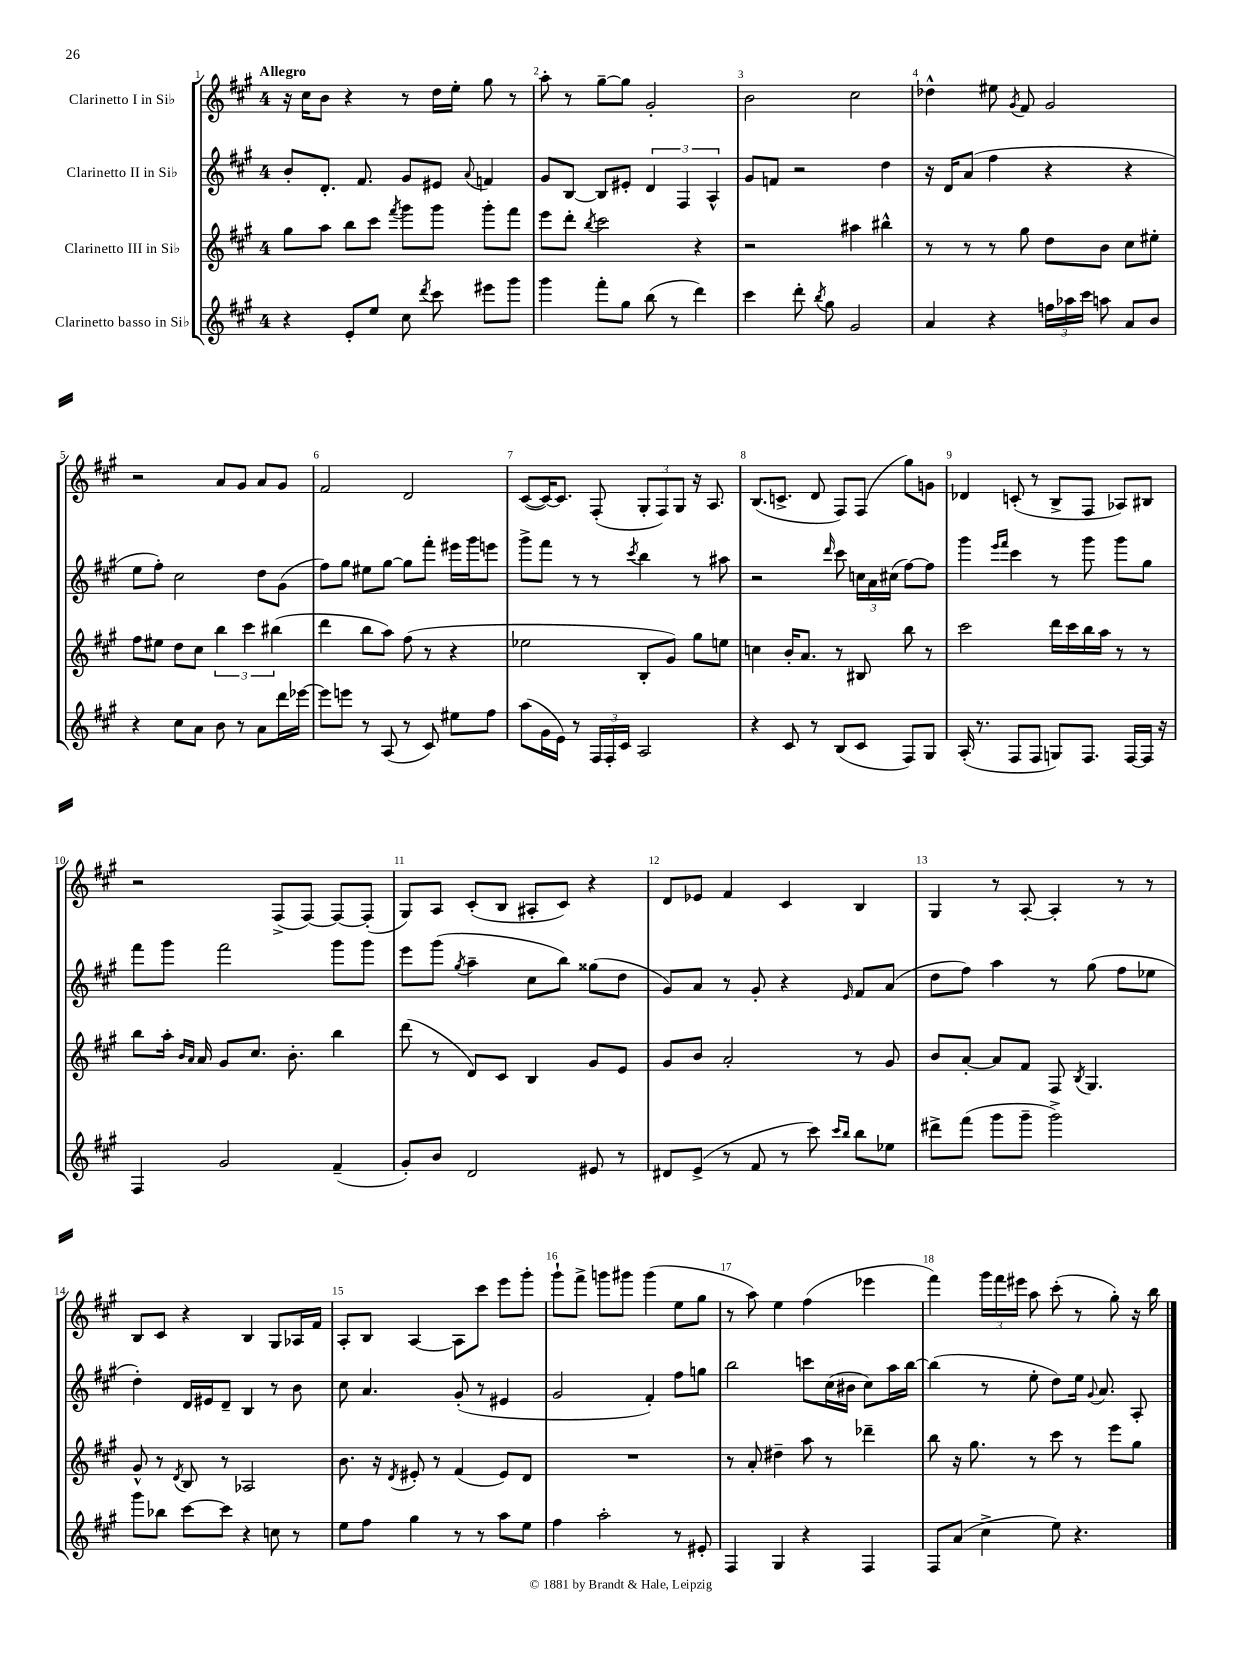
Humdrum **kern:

**kern	**kern	**kern	**kern
*part4	*part3	*part2	*part1
*staff4	*staff3	*staff2	*staff1
*I"Clarinetto basso in Si♭	*I"Clarinetto III in Si♭	*I"Clarinetto II in Si♭	*I"Clarinetto I in Si♭
*clefG2	*clefG2	*clefG2	*clefG2
*k[f#c#g#]	*k[f#c#g#]	*k[f#c#g#]	*k[f#c#g#]
*M4/4	*M4/4	*M4/4	*M4/4
=1	=1	=1	=1
!	!	!	!LO:TX:a:B:t=Allegro
4r	8gg#\L	8b'/L	16r
.	.	.	16cc#\KL
.	8aa\J	8.d'/J	8b\J
8e'/L	8bb\L	.	4r
.	.	8.f#/	.
8ee/J	8ccc#\J	.	.
.	8qfff#/	.	.
8cc#\	8ggg#\L	8g#/L	8r
8qddd/	.	.	.
8ccc#\	8ggg#\J	8e#X/J	16dd\LL
.	.	.	16ee'\JJ
.	.	8qqa/	.
8eee#X\L	8ggg#'\L	4fn/	8gg#\
8ggg#\J	8fff#\J	.	8r
=2	=2	=2	=2
4ggg#\	8eee\L	8g#/L	8aa'\
.	8ddd'\J	[8B/J	8r
.	8qbb/	.	.
8fff#'\L	2ccc#\	8B/L]	[8gg#~\L
8gg#\J	.	8e#X'/J	8gg#\J]
(8bb\	.	6d/	2g#'/
8r	.	.	.
.	.	6F#/	.
4ddd\)	4r	.	.
.	.	6A^^/	.
=3	=3	=3	=3
4ccc#\	2r	8g#/L	2b\
.	.	8fn/J	.
8ddd'\	.	2r	.
8qbb/	.	.	.
8gg#\	.	.	.
2g#/	4aa#X\	.	2cc#\
.	4bb#X^^\	4dd\	.
=4	=4	=4	=4
4a/	8r	16r	4dd-X^^\
.	.	16d/KL	.
.	8r	(8a/J	.
4r	8r	4ff#\	8ee#X\
.	.	.	8qg#/
.	8gg#\	.	8f#/
24ffn\LL	8dd\L	4r	2g#/
24aa-X\	.	.	.
24ccc#\JJ	.	.	.
8aan\	8b\J	.	.
8a/L	8cc#\L	4r	.
8b/J	8ee#X'\J	.	.
!!LO:LB:g=z
=5	=5	=5	=5
4r	8ff#\L	8ee\L	2r
.	8ee#X\J	8ff#'\J)	.
8cc#\L	8dd\L	2cc#\	.
8a\J	8cc#\J	.	.
8b\	6bb\	.	8a/L
8r	.	.	8g#/J
.	6ccc#\	.	.
8a\L	.	8dd\L	8a/L
.	(6bb#X\	.	.
16ddd\L	.	(8g#\J	8g#/J
[16eee-X\JJ	.	.	.
=6	=6	=6	=6
8eee-\L]	4ddd\	8ff#\L)	2f#/
8eeen\J	.	8gg#\J	.
8r	8bb\L	8ee#X\L	.
(8A/	8aa\J)	[8gg#\J	.
8r	(8ff#\	8gg#\L]	2d/
8c#/)	8r	8fff#'\J	.
8ee#X\L	4r	16eee#X\LL	.
.	.	16ggg#\J	.
8ff#\J	.	8eeen\J	.
=7	=7	=7	=7
(8aa\L	2ee-X\	8ggg#^\L	([8c#/L
16g#\L	.	8fff#\J	16c#/K_)
16e\JJ)	.	.	8.c#/J]
8r	.	8r	.
24F#/LL	.	8r	(8F#'/
24F#'/	.	.	.
24c#/JJ	.	.	.
.	.	8qccc#/	.
2A/	8B'/L	4bb\	12G#'/L
.	.	.	12F#/)
.	8g#/J)	.	.
.	.	.	12G#/J
.	8gg#\L	8r	16r
.	.	.	8.A/
.	8een\J	8aa#X\	.
=8	=8	=8	=8
4r	4ccn\	2r	(8.B/L
.	.	.	8.cn^/J
8c#/	16b'/KL	.	.
.	8.a/J	.	.
8r	.	.	8d/
.	.	16qqddd/	.
(8B/L	8r	8ccc#\	8F#/L)
8c#/J	8B#X/	24ccn\LL	(8F#/J
.	.	24a\	.
.	.	(24cc#X\JJ	.
8F#/L)	8bb\	[8ff#\L)	8gg#\L)
8G#/J	8r	8ff#\J]	8gn\J
=9	=9	=9	=9
(16A'/	2ccc#\	4ggg#\	4d-X/
8.r	.	.	.
.	.	16qqeee/LL	.
.	.	16qqfff#/JJ	.
8F#/L	.	4ccc#\	(8cn'/
8F#/J	.	.	8r
8Gn/L)	16ddd\LL	8r	8B^/L
.	16ccc#\	.	.
8.F#/J	16bb\	8ggg#\	8F#/J
.	16aa\JJ	.	.
.	8r	8ggg#\L	8A-X/L)
[16F#/LL	.	.	.
16F#/JJ]	8r	8gg#\J	8B#X/J
16r	.	.	.
!!LO:LB:g=z
=10	=10	=10	=10
4F#/	8bb\L	8fff#\L	2r
.	16aa'\Jk	8ggg#\J	.
.	16qqb/LL	.	.
.	16qqa/JJ	.	.
.	16a/	.	.
2g#/	8g#/L	2fff#\	.
.	8.cc#/J	.	.
.	.	.	(8F#^/L
.	8.b'\	.	.
.	.	.	[8F#/J)
(4f#~/	4bb\	8ggg#\L	8F#/L_
.	.	8ggg#\J	(8F#'/J]
=11	=11	=11	=11
8g#'/L)	(8ddd\	8eee\L	8G#/L)
8b/J	8r	(8ggg#\J	8A/J
.	.	8qgg#/	.
2d/	8d/L)	4aa~\	(8c#'/L
.	8c#/J	.	8B/J
.	4B/	8cc#\L	8A#X'/L
.	.	8bb\J)	8c#/J)
8e#X/	8g#/L	(8gg##X\L	4r
8r	8e/J	8dd\J	.
=12	=12	=12	=12
8d#X/L	8g#/L	8g#/L)	8d/L
(8e^/J	8b/J	8a/J	8e-X/J
8r	2a'/	8r	4f#/
8f#/	.	8g#'/	.
8r	.	4r	4c#/
8ccc#\)	.	.	.
16qqccc#/LL	.	.	.
16qqbb/JJ	.	16qqe/	.
8bb\L	8r	8f#/L	4B/
8ee-X\J	8g#/	(8a/J	.
=13	=13	=13	=13
8ddd#X^\L	8b/L	8dd\L	4G#/
(8fff#\J	[8a'/J	8ff#\J)	.
8ggg#\L	8a/L]	4aa\	8r
8ggg#~\J	8f#/J	.	[8A'/
2ggg#^\)	8F#/	8r	4A'/]
.	8qB/	.	.
.	4.G#/	(8gg#\	.
.	.	8ff#\L	8r
.	.	8ee-X\J	8r
!!LO:LB:g=z
=14	=14	=14	=14
8ggg#\L	8g#^^/	4dd'\)	8B/L
8bb-X\J	8r	.	8c#/J
.	8qd/	.	.
[8ccc#\L	8B/	16d/LL	4r
.	.	16e#X/J	.
8ccc#\J]	8r	8d~/J	.
4r	2A-X/	4B/	4B/
8ccn\	.	8r	8G#/L
8r	.	8b\	16A-X/L
.	.	.	16f#/JJ
=15	=15	=15	=15
8ee\L	8.b\	8cc#\	8A'/L
8ff#\J	.	4.a/	8B/J
.	16r	.	.
.	8qd/	.	.
4gg#\	8e#X'/	.	[4A/
.	8r	.	.
8r	(4f#/	(8g#'/	8A\L]
8r	.	8r	8ccc#\J
8aa\L	8e#/L)	4e#X/	8eee\L
8ee\J	8d/J	.	8ggg#'\J
=16	=16	=16	=16
4ff#\	1r	2g#/	8ggg#`\L
.	.	.	8fff#^\J
2aa'\	.	.	8gggn\L
.	.	.	8ggg#X\J
.	.	4f#'/)	(4ggg#\
8r	.	8ff#\L	8ee\L
8e#X'/	.	8ggn\J	8gg#\J
=17	=17	=17	=17
4F#/	8r	2bb\	8r
.	8a'/	.	8aa\)
4G#/	4dd#X~\	.	4ee\
4r	8aa\	8cccn\L	(4ff#\
.	8r	(16cc#\L	.
.	.	16b#X\JJ	.
4F#/	4ddd-X~\	8cc#\L)	4eee-X\
.	.	16aa\L	.
.	.	[16bb\JJ	.
=18	=18	=18	=18
8F#/L	8bb\	(4bb\]	4fff#\)
(8a/J	16r	.	.
.	8.gg#\	.	.
4cc#^\	.	8r	24ggg#\LL
.	.	.	24fff#\
.	.	.	24eee#X\JJ
.	8r	8ee'\	8aa\
8ee\)	8ccc#\	8dd\L)	(8ccc#'\
4.r	8r	16ee\Jk	8r
.	.	8qqg#/	.
.	.	8.a/	.
.	8eee\L	.	8gg#'\)
.	8gg#\J	8A'/	16r
.	.	.	16bb\
==	==	==	==
*-	*-	*-	*-
